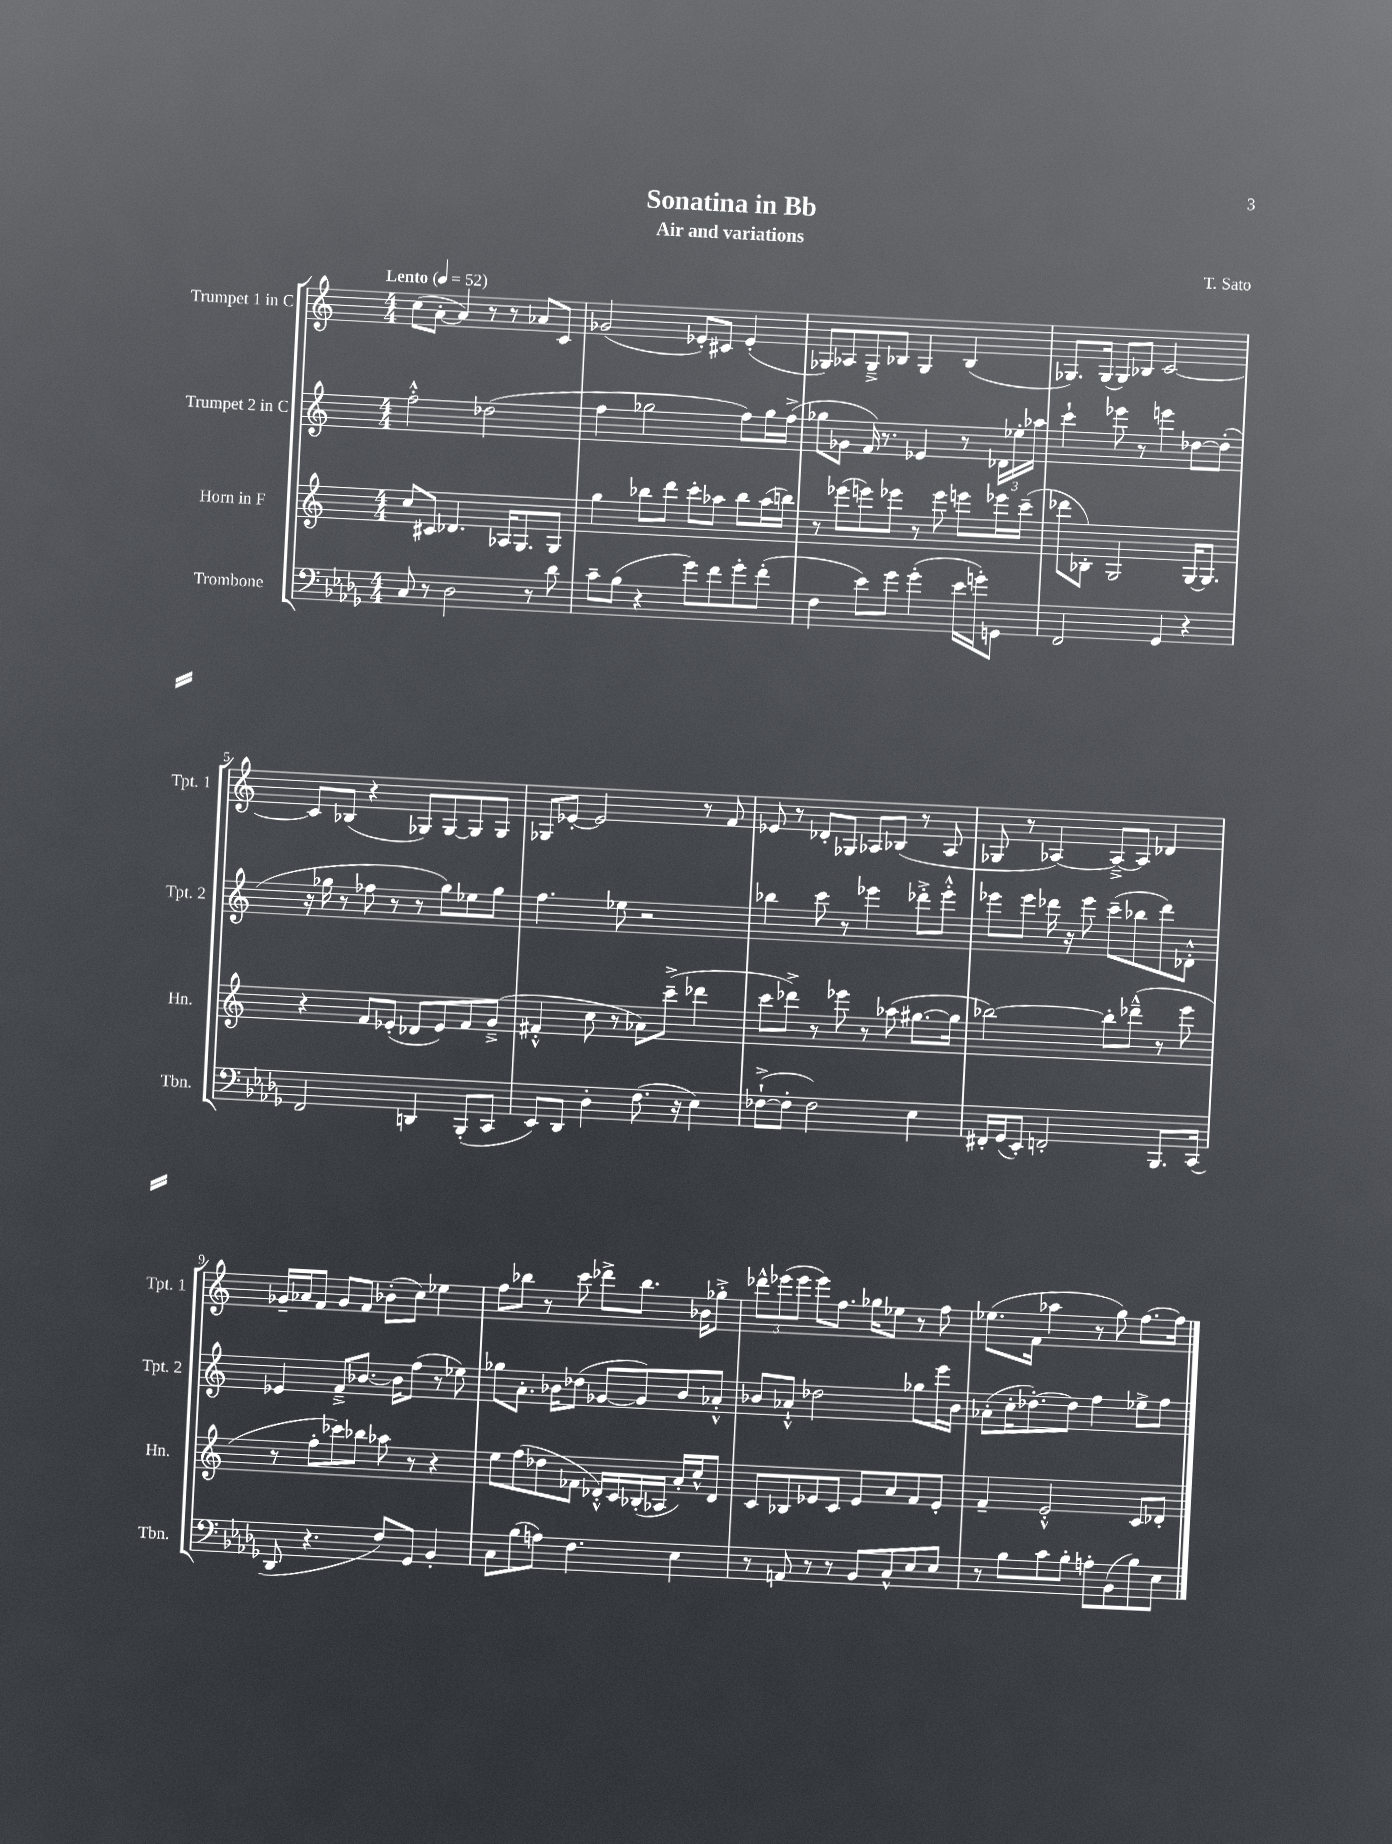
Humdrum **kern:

**kern	**kern	**kern	**kern
*part4	*part3	*part2	*part1
*staff4	*staff3	*staff2	*staff1
*I"Trombone	*I"Horn in F	*I"Trumpet 2 in C	*I"Trumpet 1 in C
*I'Tbn.	*I'Hn.	*I'Tpt. 2	*I'Tpt. 1
*clefF4	*clefG2	*clefG2	*clefG2
*k[b-e-a-d-g-]	*k[]	*k[]	*k[]
*M4/4	*M4/4	*M4/4	*M4/4
*MM52	*MM52	*MM52	*MM52
=1	=1	=1	=1
!	!	!	!LO:TX:a:B:t=Lento
8C/	8cc/L	2ff'^^\	(8cc\L
8r	8c#X/J	.	[8a'\J
2D-\	4.d-X/	.	4a/])
.	.	(2dd-X\	8r
.	16A-X/KL	.	8r
.	8.G/	.	.
8r	.	.	8a-X/L
8d-\	8G/J	.	8c/J
=2	=2	=2	=2
8c~\L	4gg\	4ff\	(2g-X/
(8B-\J	.	.	.
4r	8bb-X\L	2gg-X\	.
.	8ddd\J	.	.
8g-\L)	8ccc'\L	.	8e-X'/L)
8f\	8aa-X\J	.	8c#X/J
8g-'\	8bb-\L	8ff\L)	(4e-'/
(8f'\J	(16aa-\L	16gg-\L	.
.	16bbn\JJ)	(16ff^\JJ	.
=3	=3	=3	=3
4F\	8r	8gg-X\L	8G-X/L)
.	(8eee-X\L	8g-X\J	8A-X/
8e-\L)	8eeen\)	16f/)	8G-~^/
.	.	8.r	.
8g-\J	8eee-X\J	.	8B-X/J
(4g-'\	8r	4e-X/	4G-/
.	8eee-\	.	.
16e-\LL	8eeen\L	8r	(4B-/
16gn'\J)	.	.	.
8GGn\J	16eee-X\L	24d-X\LL	.
.	.	24ee-X'\	.
.	(16ccc~\JJ	.	.
.	.	24aa-X\JJ	.
=4	=4	=4	=4
2FF/	8ddd-X\L	4ccc`\	8.G-X/L)
.	8B-X'\J)	.	.
.	.	.	(16G-/Jk
.	2G/	8eee-X\	8G-/L)
.	.	8r	8B-X/J
4GG-/	.	4eeen\	[2c/
4r	[16G/KL	[8dd-X\L	.
.	8.G/J]	.	.
.	.	(8dd-'\J]	.
!!LO:LB:g=z
=5	=5	=5	=5
2FF/	4r	16r	8c/L]
.	.	16gg-X\	.
.	.	8r	(8B-X/J
.	8f/L	8ff-X\	4r
.	(8e-X'/J	8r	.
4DDn/	8d-X/L	8r	8G-X/L)
.	8e-/)	8gg-\L)	[8G-/
(8BBB-'/L	8f/	8ee-X\	8G-/]
8CC/J	(8g~^/J	8gg-\J	8G-/J
=6	=6	=6	=6
8EE-/L)	4f#X'^^/	4.ff\	8G-X/L
8DD-/J	.	.	[8e-X'/J
4D-'\	8cc\	.	2e-/]
.	8r	8ee-X\	.
(8.F\	8a-X\L)	2r	.
.	(8ccc~^\J	.	.
16r	.	.	.
4E-\)	4ddd-X\	.	8r
.	.	.	8f/
=7	=7	=7	=7
([8F-X`^\L	8ccc\L	4bb-X\	8e-X/
8F-'\J]	8ddd-X^\J)	.	8r
2F-\)	8r	8ccc\	8d-X'/L
.	8eee-X\	8r	8G-X/J
.	8r	4eee-X\	8A-X/L
.	(8aa-X\	.	(8B-X/J
4E-\	[8.gg#X\L	8ddd-X'^\L	8r
.	.	8eee-'^^\J	8A-/
.	16gg#\Jk]	.	.
=8	=8	=8	=8
16FF#X'/LL	[2bb-X\)	8eee-X\L	8G-X/
(16GG-/J	.	.	.
8EE-'/J)	.	8eee-\J	8r
2FFn'/	.	16ddd-X\	[4A-X/)
.	.	16r	.
.	.	8eee-\	.
.	8bb-'\L]	(8ccc~\L	8A-~^/L_
.	(8ddd-X~^^\J	8bb-X\	8A-/J]
8.BBB-/L	8r	8ddd-\)	4d-X/
.	8eee\	8d-X'^^\J	.
(16CC/Jk	.	.	.
!!LO:LB:g=z
=9	=9	=9	=9
8DD-/	8r	4e-X/	16g-X~/LL
.	.	.	16a-X/J
4.r	8ff'\L	.	8f/J
.	8ccc-X\)	8f~^/L	8g-/L
.	8bb-X\J	[8.b-X/J	8f/J
8F/L)	8aa-X\	.	(8b-X'\L
.	.	16b-\KL]	.
8GG-/J	8r	(8ff\J	8cc\J)
4BB-'/	4r	8r	4ee-X\
.	.	8ee-X\)	.
=10	=10	=10	=10
8C\L	8ee\L	8gg-X\L	8ff\L
(8B-\	(8ff\	8.a'\J	8bb-X\J
8An\J)	8dd-X\	.	8r
.	.	16b-X\KL	.
4.F\	8f-X\J	(8dd-X\J	8ccc\
.	16d-X'^^/LL)	[8g-X/L	8ddd-X^\L
.	16c/	.	.
.	(16B-X'/	8g-/])	8.bb-\J
.	16A-X/JJ	.	.
4E-\	16a'/LL)	8b-/	.
.	16cc^^/J	.	16b-X\KL
.	8d-/J	8a-X'^^/J	8gg-X'^\J
=11	=11	=11	=11
8r	8c/L	8b-X/L	12ddd-X^^\L
.	.	.	(12eee-X\
8AAn/	8B-X/	8a-X`^^/J	.
.	.	.	12eee-\J
8r	8e-X/	2dd-X\	8eee-\L)
8r	8c/J	.	8.ff\J
8BB-/L	8e-/L	.	.
.	.	.	16gg-X\KL
8C^^/	8a/	.	8ee-X\J
8E-/	8f/	8gg-X\L	8r
8E-/J	8e-'/J	16eee\L	8ff\
.	.	16b-\JJ	.
=12	=12	=12	=12
8r	4f~/	(8a-X'\L	(8.ee-X\L
8B-\L	.	16cc'\K	.
.	.	[8.dd-X'\)	16f\Jk
8c\	2e'^^/	.	4aa-X\
8B-'\J	.	8dd-\J]	.
8An'\L	.	4ff\	8r
(8BB-\	.	.	8gg\)
8B-\)	8c/L	8ee-X^\L	[8.ff\L
8E-\J	8d-X'/J	8ff\J	.
.	.	.	16ff\Jk]
==	==	==	==
*-	*-	*-	*-
